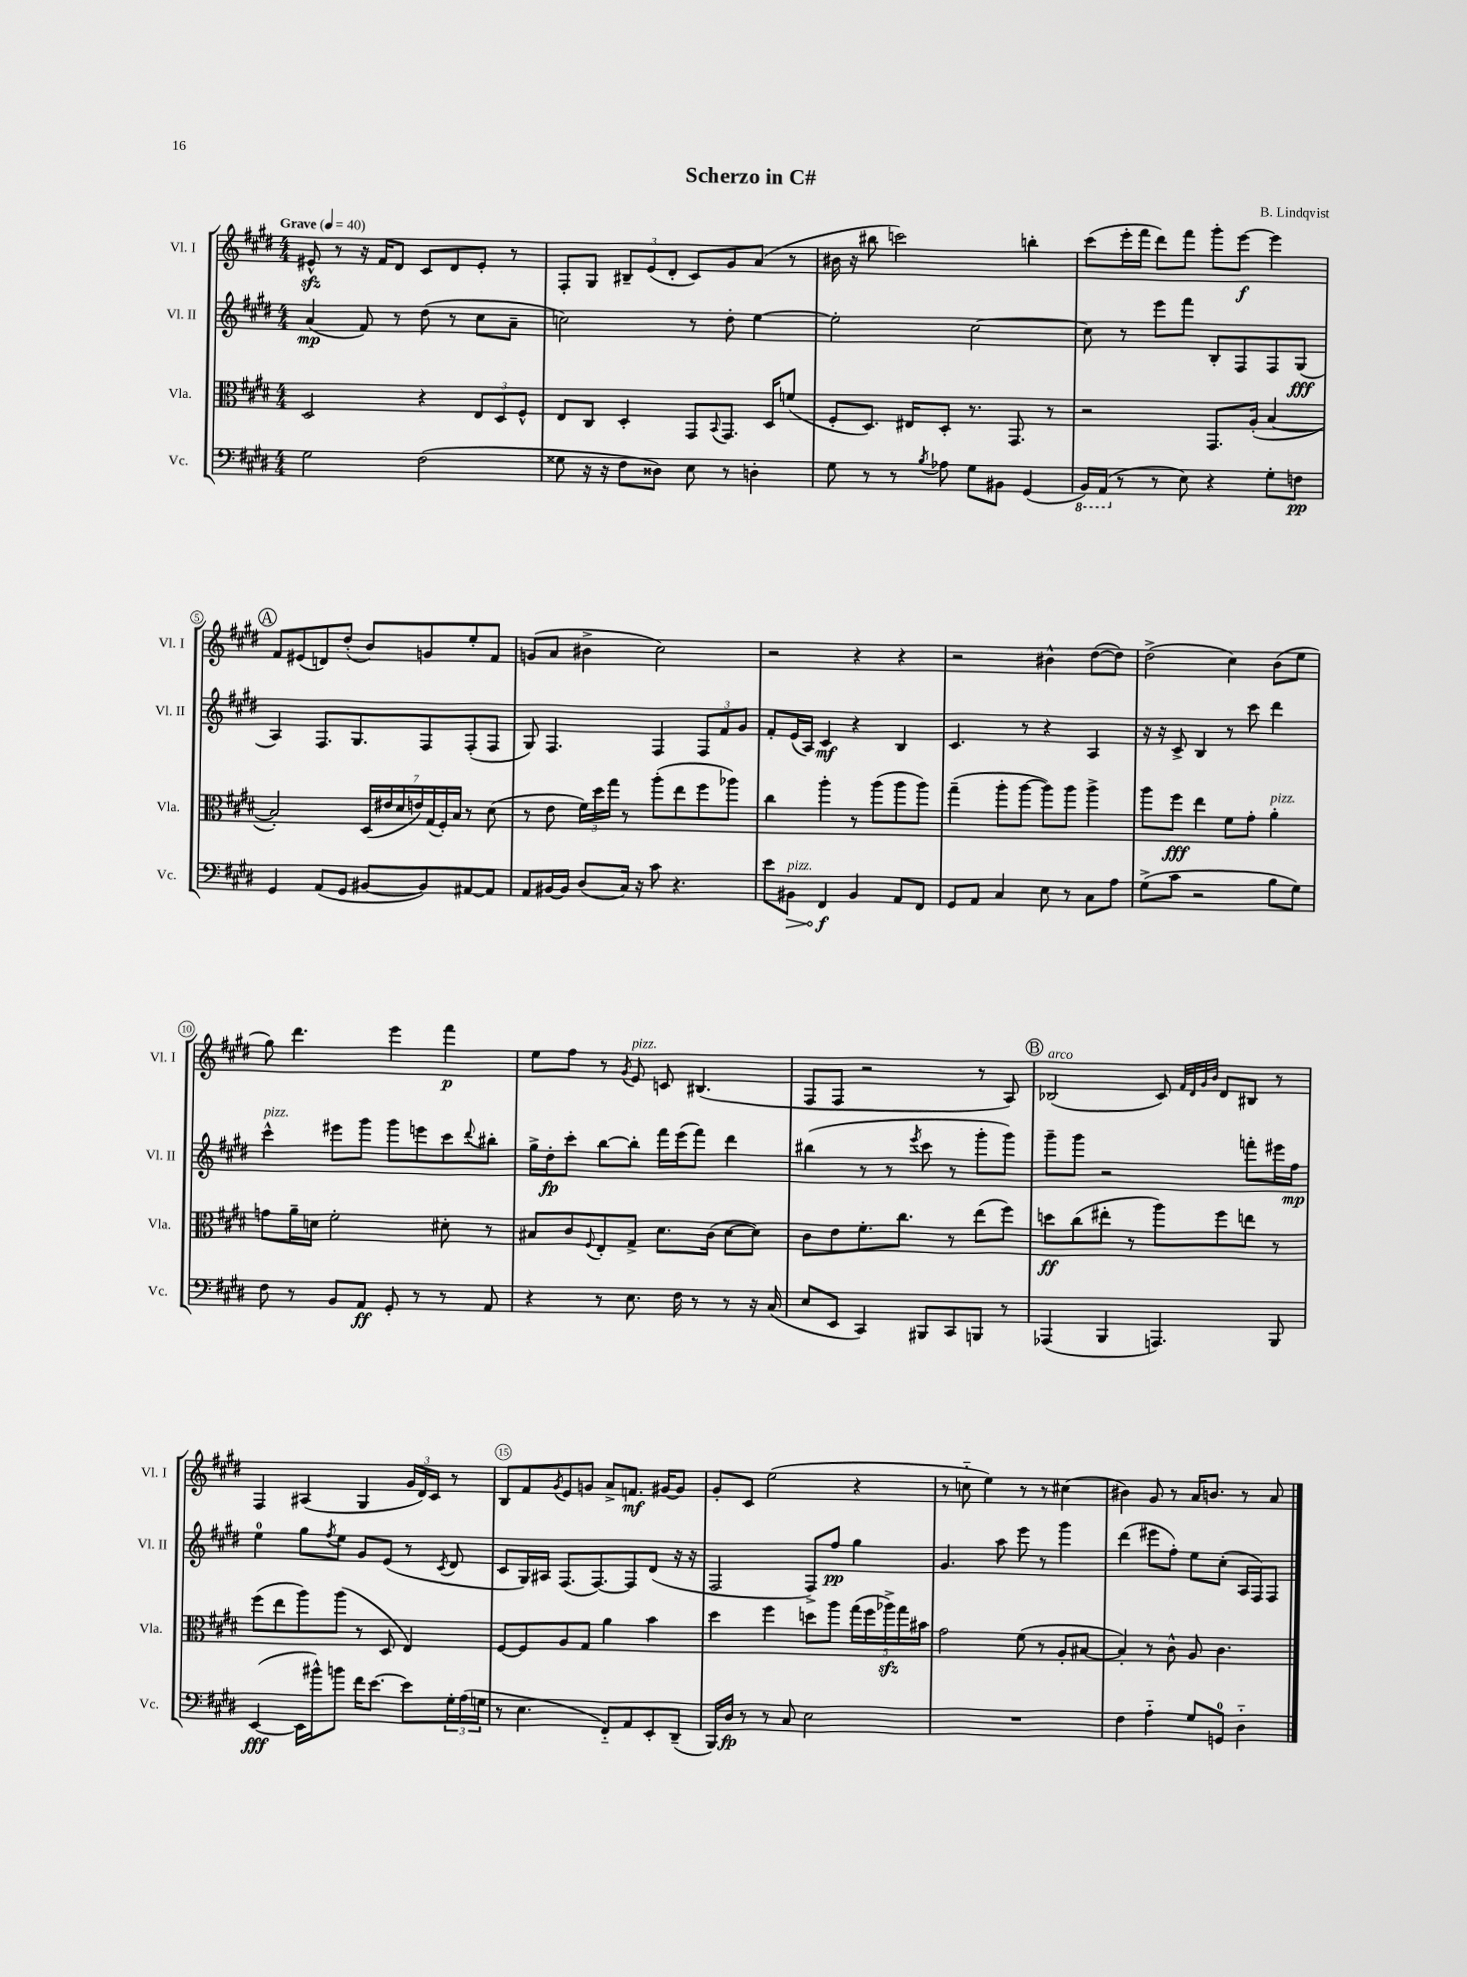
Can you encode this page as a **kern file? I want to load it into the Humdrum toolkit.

**kern	**kern	**kern	**kern
*staff4	*staff3	*staff2	*staff1
*clefF4	*clefC3	*clefG2	*clefG2
*k[f#c#g#d#]	*k[f#c#g#d#]	*k[f#c#g#d#]	*k[f#c#g#d#]
*M4/4	*M4/4	*M4/4	*M4/4
*MM40	*MM40	*MM40	*MM40
2G#	2D#	(4a	8e#^^
.	.	.	8r
.	.	8f#)	16r
.	.	.	16f#
.	.	8r	8d#
(2F#	4r	(8dd#	8c#
.	.	8r	8d#
.	12E	8cc#	8e#'
.	12D#	.	.
.	.	8a~	8r
.	12F#^^	.	.
=	=	=	=
8G##	8E	2cc)	8F#'
16r	8C#	.	8G#
16r	.	.	.
8F#	4D#'	.	12B#~
.	.	.	(12e
8D##)	.	.	.
.	.	.	12d#'
8E	8GG#	8r	8c#)
.	8qqBB	.	.
8r	8.GG#	8dd#'	8g#
4D'	.	[4ee	(8a
.	16D#	.	.
.	(8f	.	8r
=	=	=	=
8G#	8F#'	2ee']	16b#
.	.	.	16r
8r	8.D#)	.	8bb#
8r	.	.	2ccc)
.	16E#	.	.
8qB	.	.	.
8A-	8D#'	.	.
8G#	8.r	[2cc#	.
8BB#	.	.	.
.	8.GG#	.	.
(4GG#	.	.	4bb'
.	8r	.	.
=	=	=	=
16BBB)	2r	8cc#]	(8ccc#
(16AAA	.	.	.
8r	.	8r	16eee'
.	.	.	16fff#
8r	.	8eee	8ddd#)
8E)	.	8fff#	8fff#
4r	8.GG#	8B'	8ggg#'
.	.	8F#	[8eee
.	(16A'	.	.
8G#'	[4B	8F#	4eee]
8F	.	(8G#	.
=	=	=	=
4GG#	2B'])	4A)	8f#
.	.	.	(8e#
(8AA	.	8.F#	8d)
8GG#	.	.	(8dd#'
.	.	8.G#	.
[8BB#	(28D#	.	8b)
.	28e#	.	.
.	28d#	.	.
.	28e)	.	.
8BB#])	.	8F#	8g
.	(28G#	.	.
.	28F#')	.	.
.	28B	.	.
[8AA#	8r	(8F#'	8ee'
8AA#]	(8d#	8F#	8f#
=	=	=	=
8AA	8r	8G#)	(8g
[16BB#	8e	4.F#	8a
16BB#]	.	.	.
(8D#	24f#)	.	4b#^
.	24dd#	.	.
.	24gg#	.	.
16C#)	8r	.	.
16r	.	.	.
8c#	(8aa'	4F#	2cc#)
4.r	8ee	.	.
.	8ff#	12F#	.
.	.	12f#	.
.	8aa-)	.	.
.	.	12g#	.
=	=	=	=
8e	4cc#	8f#'	2r
8BB#	.	(16e	.
.	.	16A)	.
4FF#	4aa'	4c#	.
4BB#	8r	4r	4r
.	(8aa	.	.
8AA	8aa	4B	4r
8FF#	8aa)	.	.
=	=	=	=
8GG#	(4gg#~	4.c#	2r
8AA	.	.	.
4C#	8aa'	.	.
.	[8aa	8r	.
8E	8aa])	4r	4b#^^
8r	8aa	.	.
8C#	4aa^	4A	([8dd#
8A	.	.	8dd#])
=	=	=	=
(8G#^	8aa	16r	(2dd#^
.	.	16r	.
8c#	8ff#	8c#^	.
2r	4ee	4B	.
.	8f#	8r	4cc#)
.	8g#'	8ccc#	.
8B	4a'	4ddd#	(8b
8G#)	.	.	8ee
=	=	=	=
8F#	8g	4ccc#^^	8gg#)
8r	16a~	.	4.ddd#
.	16d	.	.
8BB	2f#'	8eee#	.
8AA	.	8ggg#	.
8GG#'	.	8ggg#	4eee
8r	.	8eee	.
8r	8d#'	8ccc#	4fff#
.	.	8qqddd#	.
8AA	8r	8bb#'	.
=	=	=	=
4r	8B#	16gg#^	8ee
.	.	16dd#'	.
.	8c#	8ccc#'	8ff#
.	8qqF#	.	.
8r	8E'	[8bb	8r
.	.	.	8qg#
8.E	8G#^	8bb']	8e
.	8.d#	16fff#	8c
16F#	.	(16eee	.
8r	.	8fff#)	(4.B#
.	(16c#	.	.
8r	[8d#	4ddd#	.
16r	8d#])	.	.
(16C#	.	.	.
=	=	=	=
8E	8c#	(4bb#	8F#
8EE	8e	.	8F#
4CC#)	8.f#'	8r	2r
.	.	8r	.
.	8.cc#	.	.
.	.	8qeee	.
8BBB#	.	8ccc#	.
8CC#	8r	8r	.
8BBB	(8ee	8ggg#'	8r
8r	8ff#)	8ggg#)	8A)
=	=	=	=
(4AAA-	8dd	8ggg#~	(2B-
.	(8cc#	8ggg#	.
4BBB	8ee#'	2r	.
.	8r	.	.
4.AAA)	8aa)	.	8c#)
.	.	.	32qqf#
.	.	.	32qqd#
.	.	.	32qqg#
.	.	.	32qqb
.	8ff#	.	8d#
.	8ee	8fff'	8B#
8BBB	8r	16eee#	8r
.	.	16ff#	.
=	=	=	=
([4EE	(8ff#	4ee	4F#
.	8ee	.	.
16EE]	8aa)	8gg#	(4A#
16b#^^)	.	.	.
.	.	8qff#	.
8b	(8aa	8ee	.
16f#	8r	8g#	4G#
[8.e	.	.	.
.	8D#	(8e	.
8e]	4E)	8r	24g#
.	.	.	24d#)
.	.	.	24c#
.	.	8qc#	.
24G#'	.	8d#	8r
(24A	.	.	.
24G	.	.	.
=	=	=	=
8r	[8F#	8c#	8B
4.E	8F#]	16G#)	8f#
.	.	16A#	.
.	.	.	8qg#
.	8A	(8.F#	8e
.	8G#	.	8g
.	.	[8.F#)	.
8FF#'~)	4a	.	8a^
8AA	.	8F#]	8.f
8EE'	4b	(8d#	.
.	.	.	[16g#
(8DD#~	.	16r	8g#]
.	.	16r	.
=	=	=	=
16BBB)	4dd#	2F#	8g#'
16D#	.	.	.
8r	.	.	8c#
8r	4ff#	.	(2ee
8C#	.	.	.
2E	8dd	8F#^)	.
.	8aa	8ff#	.
.	(20gg#	4gg#	4r
.	20ff#	.	.
.	20aa-^)	.	.
.	20gg#	.	.
.	20b#	.	.
=	=	=	=
1r	2g#	4.g#	8r
.	.	.	8cc'~
.	.	.	4ee)
.	.	8aa	.
.	(8f#	8eee	8r
.	8r	8r	8r
.	8A'	4ggg#	(4cc#
.	[8B#	.	.
=	=	=	=
4F#	4B#'])	(4ddd#	4b#)
4A'~	8r	8eee#	8g#
.	8c#^^	8ff#')	8r
8G#	8A	8ee	16a
.	.	.	8.b
8GG	4.c#	(8cc#'	.
4D#'~	.	16A	8r
.	.	16F#)	.
.	.	8F#	8a
==	==	==	==
*-	*-	*-	*-
